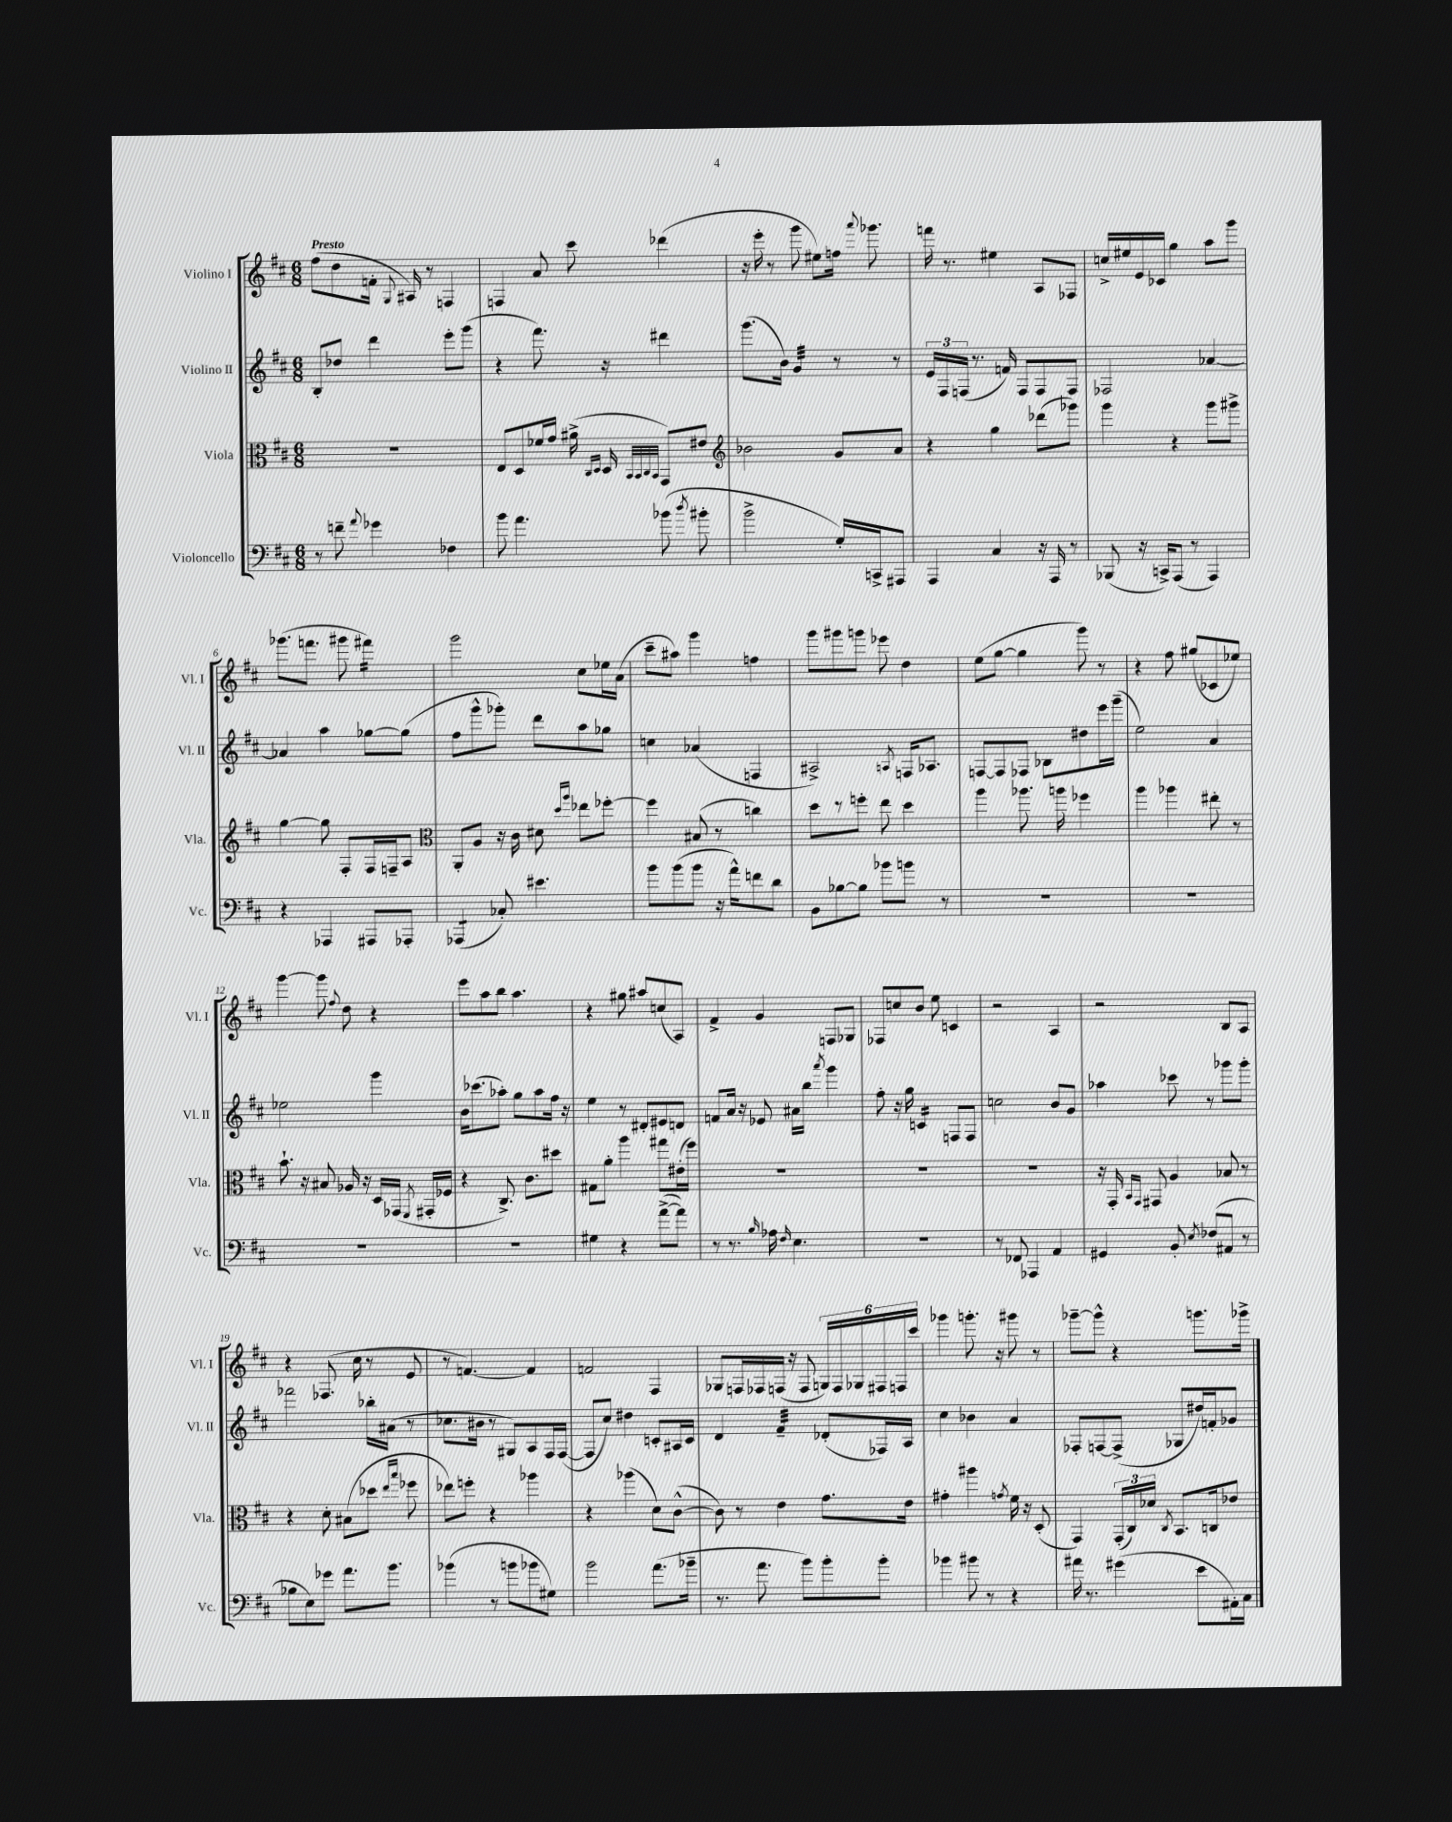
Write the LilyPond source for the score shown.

<<
\new StaffGroup <<
\new Staff = "s0" \with { instrumentName = "Violino I" shortInstrumentName = "Vl. I" } {
    \clef treble \key d \major \numericTimeSignature \time 6/8 \tempo "Presto"
    \autoBeamOff fis''8[( d''8 f'16]-. \appoggiatura { g8 } ais16) r8 f4 |
    f4 a'8 cis'''8 des'''4( |
    r16 e'''16-. r8 g'''8 eis''8[) f''16] \appoggiatura { a'''8 } ges'''8. |
    f'''16 r8. eis''4 a8[ fes8] |
    c''16[-> eis''16 e'16 ces'16] g''4 a''8[ g'''8] |
    ges'''8.[( f'''8.] gis'''8 fis'''4:16) |
    g'''2 cis''8[ ees''16 a'16]( |
    cis'''8[-- ais''8]) g'''4 f''4 |
    g'''8[ gis'''8 g'''8] ees'''8 d''4 |
    e''8[( g''8]~ g''4 g'''8) r8 |
    r4 fis''8 gis''8[( ces'8 ees''8]) |
    g'''4~ g'''8 \appoggiatura { fis''8 } d''8 r4 |
    e'''8[ a''8 b''8] a''4. |
    r4 gis''8 ais''8[ c''8( a8]) |
    fis'4-> g'4 f8[ ges8] |
    fes8[ c''8 b'8] e''8 c'4 |
    r2 a4 |
    r2 b8[ a8] |
    r4 fes8.( cis''16 r8 e'8 |
    r8 f'4.~) f'4 |
    f'2 fis4 |
    ges8[ f16 fes16 f16]( r16 f8 \tuplet 6/4 { g16[) f16 ges16 fis16 f16 cis'''16] } |
    ges'''4 g'''8.-. r16 gis'''8 r8 |
    ges'''8[~-- ges'''8]-^ r4 g'''8.[ ges'''16]-> \bar "|." |
}
\new Staff = "s1" \with { instrumentName = "Violino II" shortInstrumentName = "Vl. II" } {
    \clef treble \key d \major \numericTimeSignature \time 6/8
    \autoBeamOff b8[-. des''8] d'''4 e'''8[-. g'''8]( |
    r4 fis'''8.) r16 dis'''4 |
    g'''8.[( b'16]) g'4:32 r8 r8 |
    \tuplet 3/2 { e'16[ fis16 f16]( } r8. f'16) f8[ f8 f8] |
    fes2 aes'4~ |
    aes'4 a''4 ges''8[~ ges''8]( |
    fis''8[ g'''8-^ ges'''8]-.) d'''8[ a''8 ges''8] |
    c''4 aes'4( f4 |
    ais2->) \acciaccatura { a8 } f16[ aes8.] |
    f8[~ f8 fes8] bes8[ dis''8 e'''16 g'''16]--( |
    e''2) a'4 |
    ees''2 g'''4 |
    b'16[ ces'''8.( aes''8]-.) g''8[ aes''8 fis''16] r16 |
    e''4 r8 dis'8[-. eis'8 d'8] |
    f'8[ a'16] r16 ees'8 ais'16[ b''16] \acciaccatura { a'''8 } g'''4 |
    fis''8-. r16 g''16 c'4:16 f8[ f8] |
    c''2 b'8[ g'8] |
    aes''4 ces'''8 r8 ges'''8[ ges'''8]-. |
    fes'''2 bes''16[-. ais'16]( r8 |
    ces''8.[ bis'16] r8 gis8[) a8 fis16 fis16]~( |
    fis8[ cis''8]) dis''4 c'8[-. ais16 c'16] |
    d'4 fis'4:32-- des'8[-.( fes16) a16] |
    cis''4 bes'4 a'4 |
    fes8[-. f8~ f8]->( ges8[ dis''16) f'16-. ges'8] \bar "|." |
}
\new Staff = "s2" \with { instrumentName = "Viola" shortInstrumentName = "Vla." } {
    \clef alto \key d \major \numericTimeSignature \time 6/8
    \autoBeamOff R2. |
    e8[ d8 fes'16 g'16] ais'16->( \grace { cis16[ d16] } d16 \grace { b,32[ b,32 cis32 b,32] } g,8[) eis'8] |
    \clef treble bes'2 g'8[ a'8] |
    r4 g''4 des'''8[( ges'''8]) |
    g'''4 r4 g'''8[ gis'''8]-> |
    g''4~ g''8 fis8[-. fis16 f16-- a8] |
    \clef alto a,8[-. a8] r16 cis'16 dis'8 \grace { d''16[ a''16] } ees''8[ fes''8]~-. |
    fes''4 bis8( r8 c''4) |
    d''8[ r8 f''8]-. e''8 d''4 |
    a''4 aes''8. a''16 fes''4 |
    a''4 aes''4 eis''8-. r8 |
    b'8.-! r16 bis8 aes16 r16 d16[ ges,16]( \acciaccatura { fis,8 } gis,16[-. fes16] |
    r4 cis8.->) cis'8.[ dis''8] |
    gis8[ a'8]-. a''4 gis''8[ eis'16-.( fis''16]) |
    R2. |
    R2. |
    R2. |
    r16 g,16-. \grace { b,16[ g,16] } gis,8 a4 bes8 r8 |
    r4 d'8-. bis8[( des''8] \grace { e''16[ b''16] } fes''8 |
    ees''8[) f''8]-. r4 aes''4 |
    r4 aes''4( d'8[) cis'8]~-^( |
    cis'8) r8 e'4 g'8.[ e'16] |
    gis'4-. ais''4 \acciaccatura { g'8 } fis'16 r16 d8-.( |
    g,4) \tuplet 3/2 { g,16[-.( cis16) des'16] } \acciaccatura { cis8 } b,8.[ c16 ees'8] \bar "|." |
}
\new Staff = "s3" \with { instrumentName = "Violoncello" shortInstrumentName = "Vc." } {
    \clef bass \key d \major \numericTimeSignature \time 6/8
    \autoBeamOff r8 f'8-- \appoggiatura { a'8 } ges'4 fes4 |
    b'8 a'4. bes'8( \acciaccatura { d''8 } bis'8-. |
    b'2-> g16[-.) c,16-> ais,,8] |
    a,,4 cis4 r16 a,,16 r8 |
    bes,,8( r16 c,16[->) a,,8]( r8 a,,4) |
    r4 aes,,4 ais,,8[ aes,,8]-. |
    aes,,4:8( ces8-.) eis'4. |
    b'8[ b'8( b'8] r16 a'16[-^) f'8 d'8] |
    b,8[ bes8~ bes8] bes'8[ b'8] r8 |
    R2. |
    R2. |
    R2. |
    R2. |
    gis4 r4 a'8[~->( a'8]) |
    r8 r8. \grace { b16 } aes16 \grace { fis16 } e4. |
    R2. |
    r8 fes,8 aes,,4 a,4 |
    gis,4 b,8-. \acciaccatura { e8 } fes8[( ais,8] r8 |
    bes8[ e8) ges'8] a'8.[ b'8.] |
    bes'4( r8 b'8[ bes'8 gis8]) |
    b'2 a'8.[( bes'16]-- |
    r8. a'8. b'8[) b'8-. b'8]-. |
    bes'4 bis'8 r8 r4 |
    ais'16 r8. gis'4( e'8[ ais,16-.) cis16] \bar "|." |
}
>>
>>
